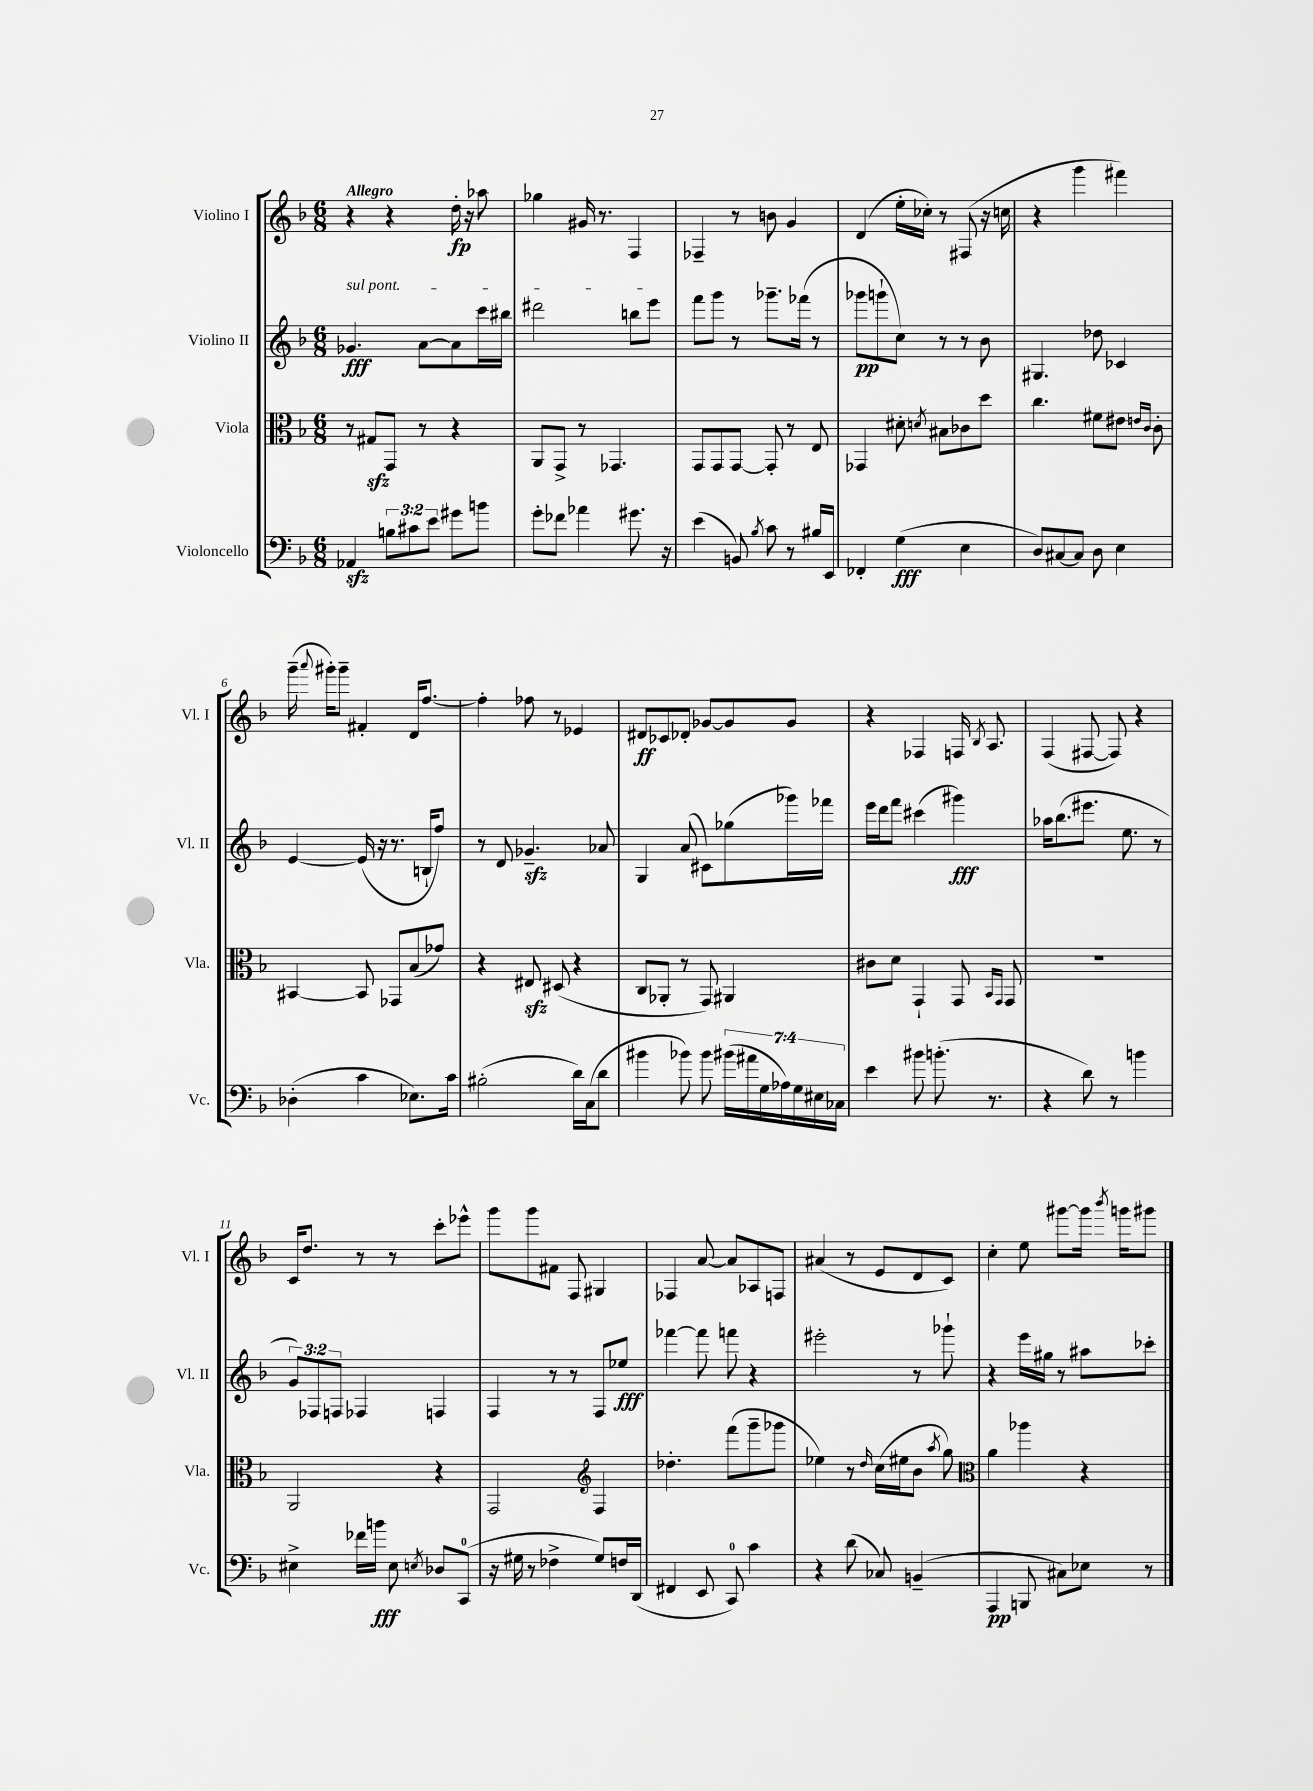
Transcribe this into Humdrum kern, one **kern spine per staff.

**kern	**dynam	**kern	**kern	**dynam	**kern	**dynam
*part4	*part4	*part3	*part2	*part2	*part1	*part1
*staff4	*staff4	*staff3	*staff2	*staff2	*staff1	*staff1
*I"Violoncello	*	*I"Viola	*I"Violino II	*	*I"Violino I	*
*I'Vc.	*	*I'Vla.	*I'Vl. II	*	*I'Vl. I	*
*clefF4	*	*clefC3	*clefG2	*	*clefG2	*
*k[b-]	*	*k[b-]	*k[b-]	*	*k[b-]	*
*M6/8	*	*M6/8	*M6/8	*	*M6/8	*
=1	=1	=1	=1	=1	=1	=1
!	!	!	!	!	!LO:TX:a:B:t=Allegro	!
!	!	!	!LO:TX:a:i:t=sul pont.	!	!	!
4AA-Xzz/	.	8r	4.g-X/	fff	4r	.
.	.	8G#Xzz/L	.	.	.	.
12Bn\L	.	8GG/J	.	.	4r	.
12c#X\	.	.	.	.	.	.
.	.	8r	[8a\L	.	.	.
12e\J	.	.	.	.	.	.
8g#X\L	.	4r	8a\]	.	16dd'\	fp
.	.	.	.	.	16r	.
8bn\J	.	.	16ccc\L	.	8aa-X\	.
.	.	.	16bb#X\JJ	.	.	.
=2	=2	=2	=2	=2	=2	=2
8g'\L	.	8AA/L	2ddd#X\	.	4gg-X\	.
8f-X\J	.	8GG^/J	.	.	.	.
4a-X\	.	8r	.	.	16g#X/	.
.	.	.	.	.	8.r	.
.	.	4.GG-X/	.	.	.	.
8.g#X\	.	.	8bbn\L	.	4F/	.
.	.	.	8eee\J	.	.	.
16r	.	.	.	.	.	.
=3	=3	=3	=3	=3	=3	=3
(4e\	.	8GG/L	8fff\L	.	4F-X~/	.
.	.	8GG/	8ggg\J	.	.	.
8BBn/)	.	[8GG/J	8r	.	8r	.
8qB-/	.	.	.	.	.	.
8c\	.	8GG'/]	8.ggg-X~\L	.	8bn\	.
8r	.	8r	.	.	4g/	.
.	.	.	(16fff-X\Jk	.	.	.
16B#X/LL	.	8E/	8r	.	.	.
16EE/JJ	.	.	.	.	.	.
=4	=4	=4	=4	=4	=4	=4
4FF-X'/	.	4GG-X/	8ggg-X\L	pp	(4d/	.
.	.	.	8gggn`\	.	.	.
(4G\	fff	8d#X'\	8cc\J)	.	16ee'\LL	.
.	.	.	.	.	16cc-X'\JJ)	.
.	.	8qdn/	.	.	.	.
.	.	8B#X\L	8r	.	8r	.
4E\	.	8c-X\	8r	.	(8F#X/	.
.	.	8dd\J	8b-\	.	16r	.
.	.	.	.	.	16ccn\	.
=5	=5	=5	=5	=5	=5	=5
8D/L)	.	4.cc\	4.G#X/	.	4r	.
[8C#X/	.	.	.	.	.	.
8C#/J]	.	.	.	.	4ggg\	.
8D\	.	8f#X\L	8dd-X\	.	.	.
4E\	.	8e#X\J	4c-X/	.	4fff#X\)	.
.	.	16qqen/LL	.	.	.	.
.	.	16qqc/JJ	.	.	.	.
.	.	8c'\	.	.	.	.
!!LO:LB:g=z
=6	=6	=6	=6	=6	=6	=6
(4D-X'\	.	[4BB#X/	[4e/	.	(16ggg~\	.
.	.	.	.	.	8qqaaa/	.
.	.	.	.	.	16ggg#X'\KL)	.
.	.	.	.	.	8ggg#~\J	.
4c\	.	8BB#/]	(16e/]	.	4f#X'/	.
.	.	.	16r	.	.	.
.	.	8GG-X/L	8.r	.	.	.
8.E-X\L)	.	(8B-/	.	.	16d/KL	.
.	.	.	16Bn`/KL	.	[8.ff/J	.
.	.	8g-X/J)	8ff/J)	.	.	.
16c\Jk	.	.	.	.	.	.
=7	=7	=7	=7	=7	=7	=7
(2B#X'\	.	4r	8r	.	4ff'\]	.
.	.	.	8d/	.	.	.
.	.	8E#Xzz/	4.g-Xzz~/	.	8ff-X\	.
.	.	(8D#X/	.	.	8r	.
16d\LL)	.	4r	.	.	4e-X/	.
(16C\J	.	.	.	.	.	.
8d\J	.	.	8a-X/	.	.	.
=8	=8	=8	=8	=8	=8	=8
4b#X\	.	8C/L	4G/	.	8d#X/L	ff
.	.	8AA-X'/J	.	.	8c-X/	.
8b-X\)	.	8r	(8a/	.	8d-X'/J	.
8b-\	.	8GG/)	8c#X\L)	.	[8g-X/L	.
(28b#X\LL	.	4AA#X/	(8gg-X\	.	8g-/]	.
28a#X\	.	.	.	.	.	.
28G\	.	.	.	.	.	.
28A-X\)	.	.	.	.	.	.
.	.	.	16ggg-X\L)	.	8g-/J	.
28G\	.	.	.	.	.	.
28E#X\	.	.	.	.	.	.
.	.	.	16fff-X\JJ	.	.	.
28C-X\JJ	.	.	.	.	.	.
=9	=9	=9	=9	=9	=9	=9
4e\	.	8c#X\L	16eee\LL	.	4r	.
.	.	.	16ddd\J	.	.	.
.	.	8d\J	8fff\J	.	.	.
8b#X\	.	4GG`/	(4ccc#X\	.	4F-X/	.
(8.bn'\	.	.	.	.	.	.
.	.	8GG/	4ggg#X\)	fff	16Fn/	.
.	.	.	.	.	8qB-/	.
8.r	.	.	.	.	8.A/	.
.	.	16qqBB-/LL	.	.	.	.
.	.	16qqGG/JJ	.	.	.	.
.	.	8GG/	.	.	.	.
=10	=10	=10	=10	=10	=10	=10
4r	.	2.r	16aa-X\KL	.	(4F/	.
.	.	.	(8.bb-\	.	.	.
8d\)	.	.	8.eee#X\J	.	[8F#X/	.
8r	.	.	.	.	8F#/])	.
.	.	.	8.ee\	.	.	.
4bn\	.	.	.	.	4r	.
.	.	.	8r	.	.	.
!!LO:LB:g=z
=11	=11	=11	=11	=11	=11	=11
4E#X^\	.	2AA/	12g/L)	.	16c/KL	.
.	.	.	.	.	8.dd/J	.
.	.	.	12F-X/	.	.	.
.	.	.	12Fn/J	.	.	.
16f-X\LL	.	.	4F-X/	.	8r	.
16bn\JJ	fff	.	.	.	.	.
8E#\	.	.	.	.	8r	.
8qEn/	.	.	.	.	.	.
8D-X/L	.	4r	4Fn/	.	8ccc'\L	.
(8CC/J	.	.	.	.	8eee-X^^\J	.
=12	=12	=12	=12	=12	=12	=12
16r	.	2GG/	4F/	.	8ggg\L	.
16G#X\	.	.	.	.	.	.
8r	.	.	.	.	8ggg\	.
4F-X^\	.	.	8r	.	8f#X\J	.
.	.	.	8r	.	8F/	.
*	*	*clefG2	*	*	*	*
8G#/L)	.	4F/	8F/L	.	4G#X/	.
16Fn/L	.	.	8ee-X/J	fff	.	.
(16DD/JJ	.	.	.	.	.	.
=13	=13	=13	=13	=13	=13	=13
4FF#X/	.	4.dd-X'\	[4fff-X\	.	4F-X/	.
8EE/	.	.	8fff-\]	.	[8a/	.
8CC/)	.	(8fff\L	8fffn\	.	8a/L]	.
4c\	.	8ggg~\	4r	.	8A-X/	.
.	.	8ggg-X\J	.	.	8Fn/J	.
=14	=14	=14	=14	=14	=14	=14
4r	.	4ee-X\)	2eee#X'\	.	(4a#X/	.
(8d\	.	8r	.	.	8r	.
.	.	16qqdd/	.	.	.	.
8C-X/)	.	(16cc\LL	.	.	8e/L	.
.	.	16ee#X\J	.	.	.	.
(4BBn~/	.	8b-\J	8r	.	8d/	.
.	.	8qaa/	.	.	.	.
.	.	8gg\)	8ggg-X`\	.	8c/J)	.
=15	=15	=15	=15	=15	=15	=15
*	*	*clefC3	*	*	*	*
4AAA/	pp	4a\	4r	.	4cc'\	.
8BBBn/	.	4aa-X\	16eee\LL	.	8ee\	.
.	.	.	16gg#X\JJ	.	.	.
8C#X\L)	.	.	8r	.	[8ggg#X\L	.
8E-X\J	.	4r	8aa#X\L	.	16ggg#\Jk]	.
.	.	.	.	.	8qbbb-/	.
.	.	.	.	.	16gggn\KL	.
8r	.	.	8ccc-X'\J	.	8ggg#X\J	.
==	==	==	==	==	==	==
*-	*-	*-	*-	*-	*-	*-
